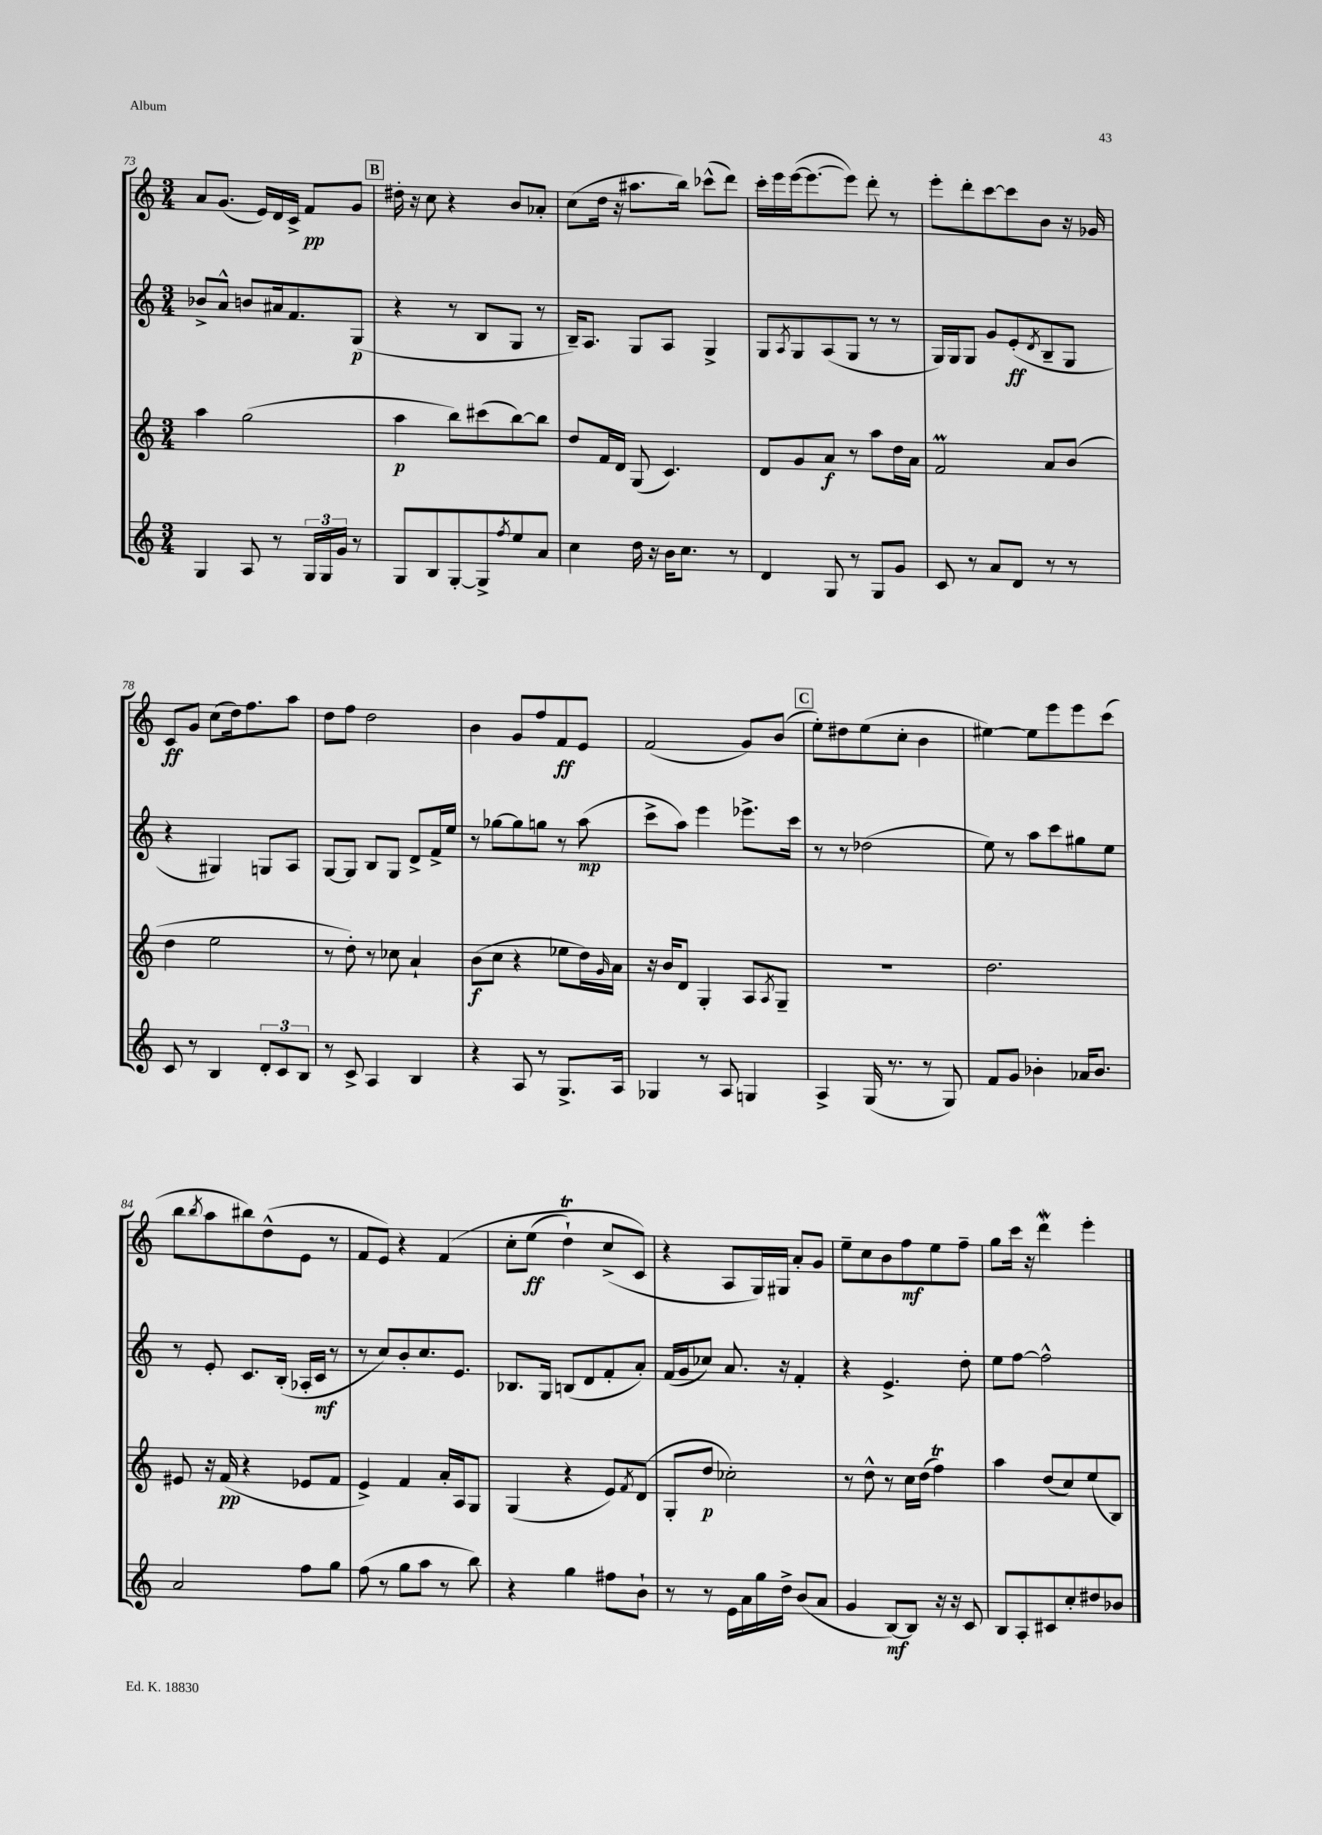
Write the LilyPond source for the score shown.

<<
\new StaffGroup <<
\new Staff = "s0" {
    \clef treble \key c \major \numericTimeSignature \time 3/4
    a'8 g'8.( e'16) d'16 c'16-> f'8\pp g'8 |
    \mark \markup { \box "B" } dis''16-. r16 c''8 r4 b'8 aes'8-. |
    c''8( d''16 r16 ais''8. b''16) ces'''8-^( d'''8) |
    c'''16-. e'''16 e'''16~( e'''8.~ e'''8) d'''8-. r8 |
    e'''8-. d'''8-. c'''8~ c'''8 b'8 r16 ges'16 |
    c'8\ff g'8 c''8( d''16) f''8. a''8 |
    d''8 f''8 d''2 |
    b'4 g'8 f''8 f'8\ff e'8 |
    f'2( g'8) b'8( |
    \mark \markup { \box "C" } e''8-.) dis''8 e''8( c''8-. b'4 |
    eis''4~) eis''8 e'''8 e'''8 c'''8( |
    b''8 \acciaccatura { b''8 } a''8 bis''8) d''8-^( e'8 r8 |
    f'8 e'8) r4 f'4\( |
    c''8-. e''8\ff( d''4-!\trill) c''8->( c'8\) |
    r4 a8 g16) gis16 a'8-. g'8 |
    e''8-- c''8 b'8 f''8\mf e''8 f''8-- |
    g''8 c'''16 r16 d'''4\mordent e'''4-. \bar "|." |
}
\new Staff = "s1" {
    \clef treble \key c \major \numericTimeSignature \time 3/4
    bes'8-> a'8-^ b'8 ais'16 f'8. g8\p( |
    \mark \markup { \box "B" } r4 r8 b8 g8 r8 |
    b16--) a8. g8 a8 g4-> |
    g8 \acciaccatura { a8 } g8 a8( g8 r8 r8 |
    g16) g16 g8 g'8 e'8-.\ff( \acciaccatura { d'8 } b8-- g8 |
    r4 gis4) g8 a8 |
    g8~ g8 b8 g8 d'8-> f'16-> e''16 |
    r8 ges''8~ ges''8 g''8 r8 a''8\mp( |
    c'''8-> a''8) e'''4 ees'''8.-> c'''16 |
    \mark \markup { \box "C" } r8 r8 des''2( |
    e''8) r8 a''8 c'''8 gis''8 e''8 |
    r8 e'8-. c'8. b16-.( aes16-. c'16\mf r8 |
    r8 c''8) b'8-. c''8. e'8. |
    bes8. g16 b8( d'8 f'8-. a'8-.) |
    f'16( g'16 ces''8) a'8. r16 f'4-. |
    r4 e'4.-> d''8-. |
    e''8 f''8~ f''2-^ \bar "|." |
}
\new Staff = "s2" {
    \clef treble \key c \major \numericTimeSignature \time 3/4
    a''4 g''2( |
    \mark \markup { \box "B" } a''4\p b''8) cis'''8( b''8~) b''8 |
    d''8 f'16 d'16 g8( c'4.) |
    d'8 g'8 a'8\f r8 a''8 d''16 a'16 |
    f'2\prall a'8 b'8( |
    d''4 e''2 |
    r8 d''8-.) r8 ces''8 a'4-! |
    b'8\f( c''8 r4 ees''8 d''16) \grace { g'16 } a'16 |
    r16 b'16 d'8 g4-. a8 \acciaccatura { a8 } g8-- |
    \mark \markup { \box "C" } R2. |
    d''2. |
    eis'8 r16 f'16\pp( r4 ees'8 f'8 |
    e'4->) f'4 a'16-. a16 g8 |
    g4( r4 e'8) \acciaccatura { f'8 } d'8( |
    g8-. d''8\p ces''2-.) |
    r8 d''8-^ r8 c''16 d''16( f''4\trill) |
    a''4 d''8( c''8) e''8( b8) \bar "|." |
}
\new Staff = "s3" {
    \clef treble \key c \major \numericTimeSignature \time 3/4
    g4 a8 r8 \tuplet 3/2 { g16 g16 g'16 } r8 |
    \mark \markup { \box "B" } g8 b8 g8~-. g8-> \acciaccatura { f''8 } e''8 a'8 |
    c''4 d''16 r16 b'16 c''8. r8 |
    d'4 g8 r8 g8 g'8 |
    c'8 r8 a'8 d'8 r8 r8 |
    c'8 r8 b4 \tuplet 3/2 { d'8-. c'8 b8 } |
    r8 c'8-> a4 b4 |
    r4 a8 r8 g8.-> a16 |
    ges4 r8 a8 g4 |
    \mark \markup { \box "C" } a4-> g16( r8. r8 g8) |
    f'8 g'8 bes'4-. aes'16 bes'8. |
    a'2 f''8 g''8 |
    f''8( r8 g''8 a''8 r8 b''8) |
    r4 g''4 fis''8 b'8-! |
    r8 r8 e'16 a'16 g''16 d''16-> b'8( a'8 |
    g'4 b8~\mf) b8 r16 r16 c'8 |
    b8 a8-. cis'8 c''8-. dis''8 bes'8 \bar "|." |
}
>>
>>
\layout { \context { \Score currentBarNumber = #73 } }
